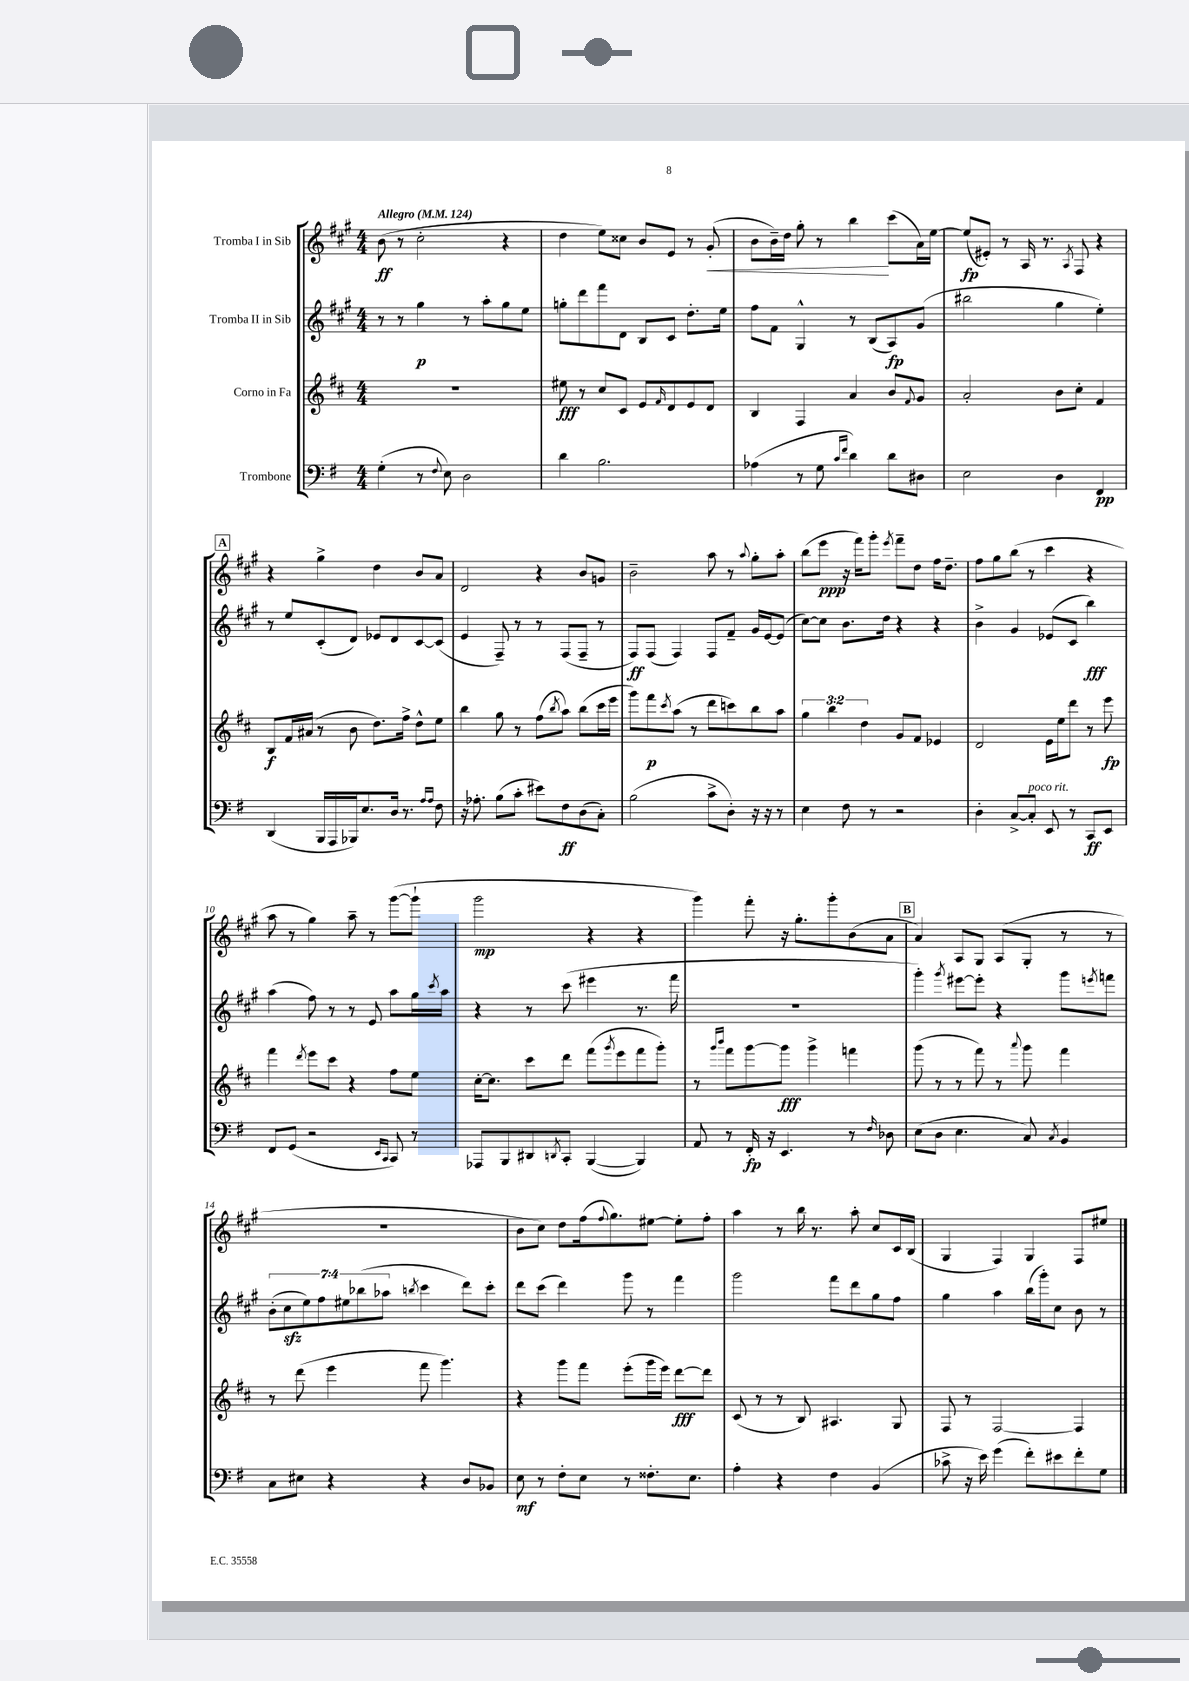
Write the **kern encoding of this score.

**kern	**kern	**kern	**kern
*staff4	*staff3	*staff2	*staff1
*clefF4	*clefG2	*clefG2	*clefG2
*k[f#]	*k[f#c#]	*k[f#c#g#]	*k[f#c#g#]
*M4/4	*M4/4	*M4/4	*M4/4
*MM124	*MM124	*MM124	*MM124
(4G'\	1r	8r	(8b\
.	.	8r	8r
8r	.	4gg#\	2cc#'\
8qqF#/	.	.	.
8E\)	.	.	.
2D\	.	8r	.
.	.	8aa'\L	.
.	.	8gg#\	4r
.	.	8ee\J	.
=	=	=	=
4d\	8ee#\	8gg'\L	4dd\
.	8r	8ddd\	.
2.B\	8cc#/L	8fff#\	8ee\L)
.	8c#/J	8d\J	8cc##\J
.	8e/L	8B/L	8b/L
.	16qqf#/	.	.
.	8d/	8c#/J	8e/J
.	8e/	8.dd'\L	8r
.	8d/J	.	(8g#'/
.	.	16ee\Jk	.
=	=	=	=
(4A-\	4B/	8ff#\L	8b\L
.	.	8f#\J	16b~\L)
.	.	.	16dd\JJ
8r	4F#/	4G#^^/	8gg#'\
8G\	.	.	8r
16qqc/LL	.	.	.
16qqf#/JJ	.	.	.
4d\)	4a/	8r	4bb\
.	.	(8B/L	.
8d\L	8b/L	8A/)	(8ccc#\L
.	8qqf#/	.	.
8D#\J	8g/J	(8g#/J	16a\L)
.	.	.	[16ee\JJ
=	=	=	=
2E\	2a'/	2bb#\	(8ee/]L
.	.	.	8e#'/J)
.	.	.	8r
.	.	.	16A/
.	.	.	8.r
4D\	8b\L	4gg#\	.
.	.	.	8qA/
.	8cc#'\J	.	8F#/
4FF#/	4f#/	4ee'\)	4r
=	=	=	=
(4DD/	8B/L	8r	4r
.	16f#/L	8ee/L	.
.	(16a#/JJ	.	.
16BBB/LL	8r	(8c#'/	4gg#^\
16AAA/	.	.	.
16BBB-/J)	8b\	8d/J)	.
8.E/	.	.	.
.	8.dd\L)	8e-/L	4dd\
16D/Jk	.	8d/	.
8.r	16ff#^\Jk	.	.
.	8dd^^\L	[8c#/	8b/L
16qqA/LL	.	.	.
16qqA/JJ	.	.	.
8F#\	8ee\J	(8c#/]J	8a/J
=	=	=	=
16r	4bb\	4e/	2d/
8.A-'\	.	.	.
(8B\L	8gg\	8F#~/)	.
8c'\J	8r	8r	.
8e#\L)	(8ff#\L	8r	4r
.	8qbb/	.	.
8F#\	8aa\J)	(8F#/L	.
(8D\	(8bb\L	8F#~/J	8b/L
8C'\J)	16ccc#\L	8r	8g/J
.	16eee\JJ	.	.
=	=	=	=
(2B\	8ggg\L)	8F#/L)	2b~\
.	8fff#\	(8F#/J	.
.	8qccc#/	.	.
.	(8aa\J	4F#/)	.
.	8r	.	.
8c^\L	8ddd\L	8F#/L	8aa\
8D'\J)	8ccc\)	8f#~/J	8r
.	.	.	8qqaa/
16r	8bb\	16g#/LL	8gg#'\L
16r	.	[16e/J	.
8r	8aa\J	(8e/]J	8aa'\J
=	=	=	=
4E\	6gg\	[8cc#\L)	(8bb\L
.	.	8cc#\]J	8eee\J
.	6bb\	.	.
8F#\	.	8.b\L	16r
.	.	.	16fff#\LK)
.	6dd\	.	.
8r	.	.	8ggg#'\J
.	.	16dd\Jk	.
.	.	.	8qeee/
2r	8g/L	4r	8fff#~\L
.	8f#/J	.	8dd\J
.	4e-/	4r	16ff#\LK
.	.	.	8.dd~\J
=	=	=	=
4D'\	2d/	4b^\	8ff#\L
.	.	.	8gg#\
[8C^/L	.	4g#/	(8bb\J
8C'/]J	.	.	8r
8EE/	16e\LL	(8e-/L	4ccc#\
.	16ee\J	.	.
8r	8ddd\J	8c#/J	.
8CC/L	8r	4bb\)	4r
8EE/J	8eee\	.	.
=	=	=	=
8FF#/L	4fff#\	(4aa\	8aa\
(8GG/J	.	.	8r
.	8qddd/	.	.
2r	8eee\L	8ff#\)	4gg#\)
.	8ccc#\J	8r	.
.	4r	8r	8aa~\
.	.	8e/	8r
16qqEE/LL	.	.	.
16qqCC/JJ	.	.	.
8CC/)	8ff#\L	8aa\L	([8ggg#\L
8r	8ee\J	16gg#\L	8ggg#`\]J
.	.	8qccc#/	.
.	.	16aa\JJ	.
=	=	=	=
8AAA-/L	[16cc#'\LK	4r	2ggg#\
.	8.cc#\]J	.	.
8BBB/	.	.	.
8DD#/	8ccc#\L	8r	.
8qDD/	.	.	.
8CC'/J	8ddd\J	(8ccc#\	.
([4BBB/	(8fff#\L	4eee#\	4r
.	8qggg/	.	.
.	8eee\	.	.
4BBB/])	8fff#\	8.r	4r
.	8ggg'\J)	.	.
.	.	16fff#\	.
=	=	=	=
8AA/	8r	1r	4ggg#\)
.	16qqggg/LL	.	.
.	16qqbbb/JJ	.	.
8r	8fff#\L	.	.
16FF#'/	[8ggg\	.	8fff#'\
16r	.	.	.
4.EE/	8ggg\]J	.	16r
.	.	.	8.gg#'\L
.	4ggg^\	.	.
.	.	.	8ggg#'\
8r	4fff\	.	(8b\
16qqF#/	.	.	.
8D-\	.	.	8a\J
=	=	=	=
(8E\L	(8ggg\	4ggg#'\)	4a/)
8D\J	8r	.	.
.	.	8qggg#/	.
4.E\	8r	[8eee#\L	8A/L
.	8fff#\)	8eee#'\]J	8G#/J
.	8r	4r	(8A/L
.	8qqaaa/	.	.
8C/)	8ggg\	.	8G#'/J
8qC/	.	.	.
4BB/	4fff#\	8ggg#\L	8r
.	.	8qeee/	.
.	.	8fff\J	8r
=	=	=	=
8C\L	8r	(14b'\L	1r
.	.	14cc#\	.
8E#\J	(8ddd\	.	.
.	.	14ee\)	.
.	.	14ff#\	.
4r	4eee\	.	.
.	.	14ee#\	.
.	.	(14bb-\	.
.	.	14aa-\J	.
.	.	8qbb/	.
4r	8fff#\	4ccc#\	.
.	4.ggg\)	.	.
8D/L	.	8ddd\L)	.
8BB-/J	.	8ccc#'\J	.
=	=	=	=
8E\	4r	8ddd\L	8b\L
8r	.	(8ccc#\J	8cc#\J)
8F#'\L	8ggg\L	4ddd\)	8dd\L
8E\J	8fff#\J	.	(16ff#\k
.	.	.	8qqff#/
.	.	.	8.gg#\)
8r	(8eee'\L	8ggg#\	.
8.F##'\L	16ggg\L	8r	[8ee#\J
.	16eee\JJ)	.	.
.	[8ddd\L	4fff#\	8ee#'\]L
8.E\J	.	.	.
.	8ddd\]J	.	8ff#'\J
=	=	=	=
4A'\	(8c#/	2ggg#\	4aa\
.	8r	.	.
4r	8r	.	8r
.	8B/)	.	16bb\
.	.	.	8.r
4F#\	4.A#/	8fff#\L	.
.	.	8ddd\	8aa'\
(4BB/	.	8gg#\	8cc#/L
.	8G/	8ff#\J	16c#/L
.	.	.	(16B/JJ
=	=	=	=
8c-^\	8F#/	4gg#\	4G#/
16r	8r	.	.
16e\)	.	.	.
(4g\	[2F#/	4aa\	4F#/)
8f#'\L)	.	(16bb\LL	4G#/
.	.	16ggg#'\J)	.
8e#\	.	8cc#\J	.
8f#'\	4F#/]	8b\	8F#/L
8G\J	.	8r	8ee#/J
==	==	==	==
*-	*-	*-	*-
